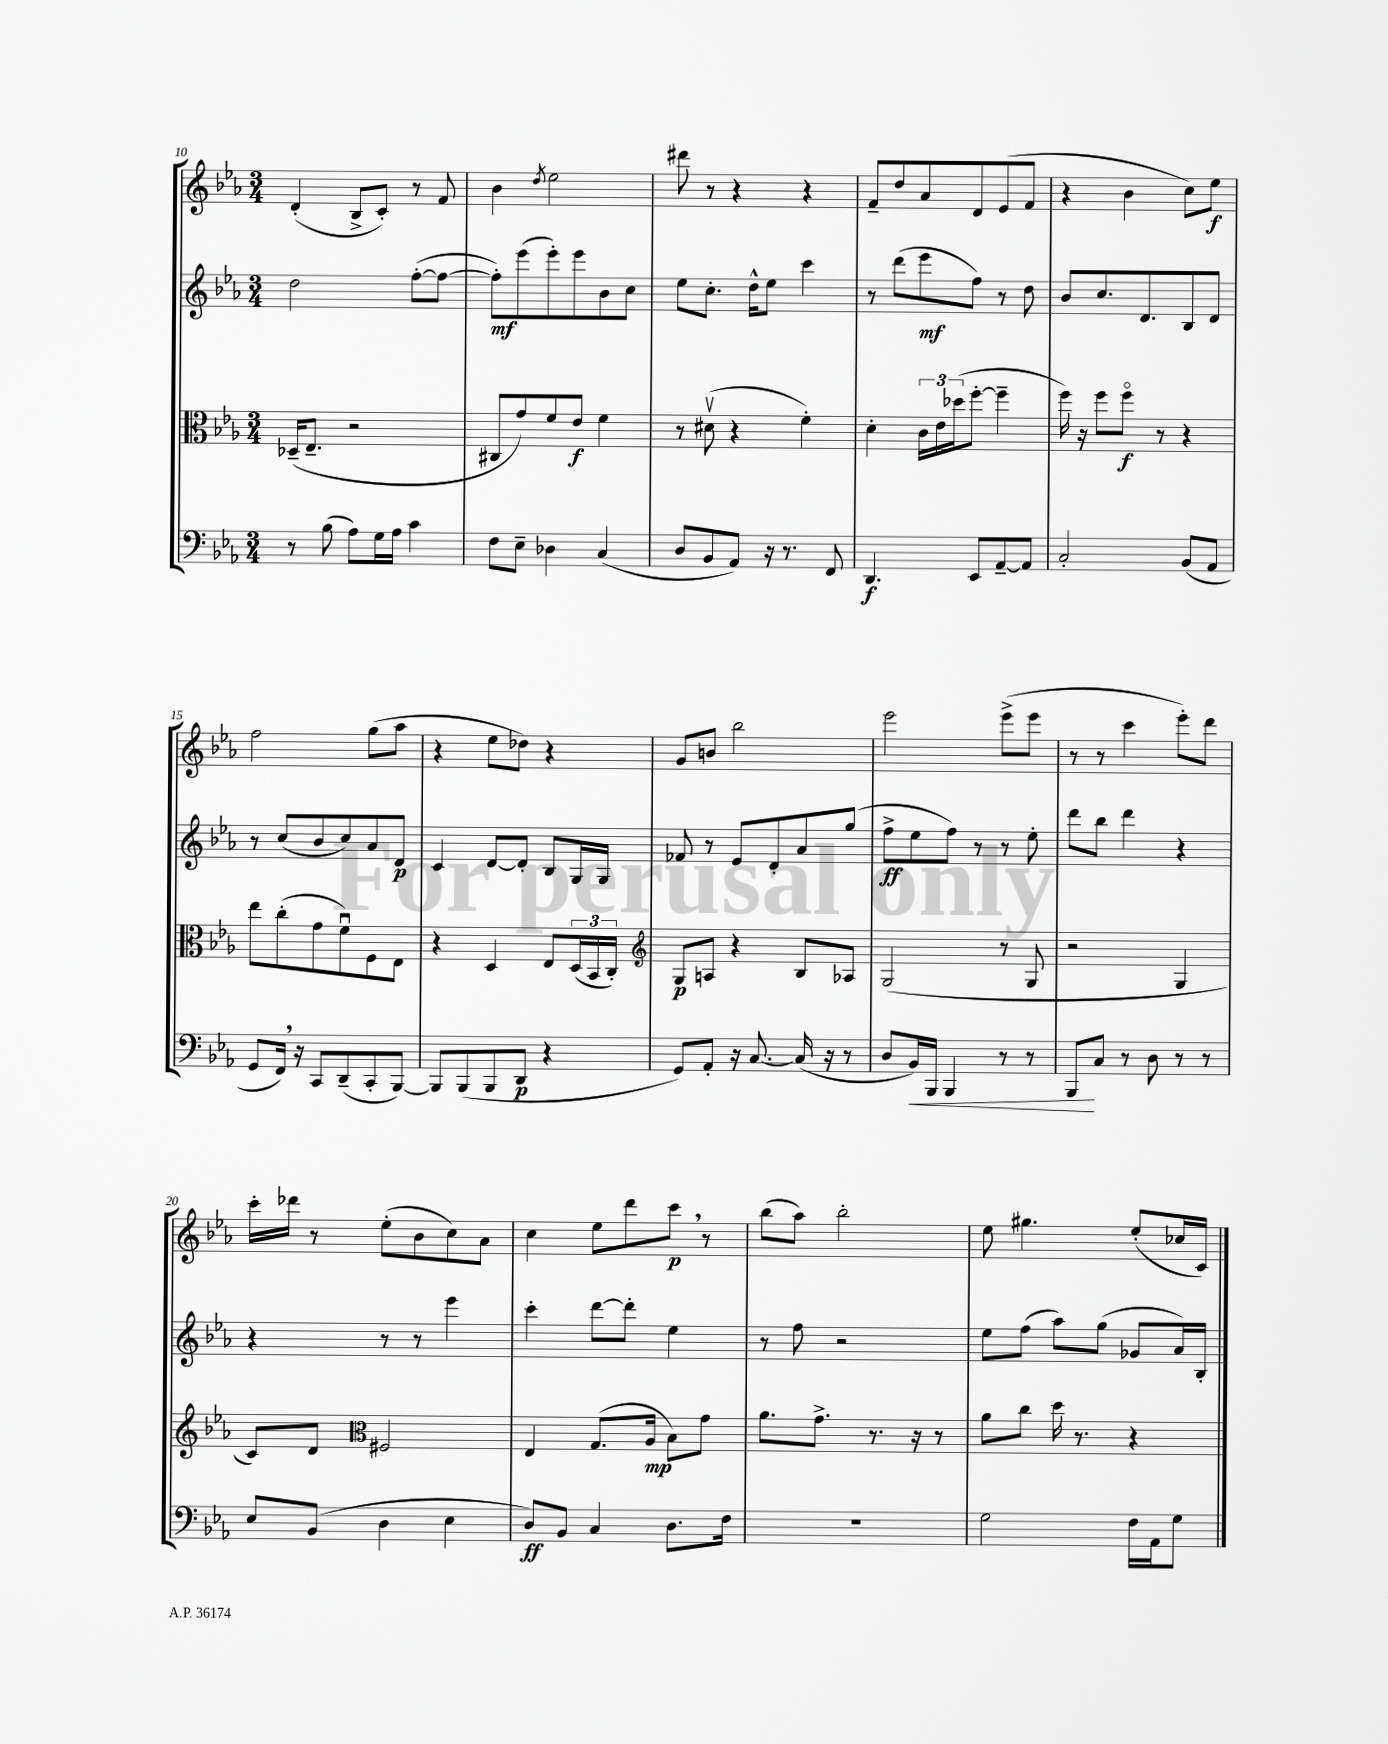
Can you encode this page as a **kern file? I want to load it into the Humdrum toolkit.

**kern	**kern	**kern	**kern
*staff4	*staff3	*staff2	*staff1
*clefF4	*clefC3	*clefG2	*clefG2
*k[b-e-a-]	*k[b-e-a-]	*k[b-e-a-]	*k[b-e-a-]
*M3/4	*M3/4	*M3/4	*M3/4
8r	(16D-~	2dd	(4d'
.	8.E-~	.	.
(8B-	.	.	.
8A-)	2r	.	8B-^
16G	.	.	8c')
16A-	.	.	.
4c	.	([8ff'	8r
.	.	8ff_	8f
=	=	=	=
8F	8C#	8ff'])	4b-
8E-~	8g)	(8eee-	.
.	.	.	8qdd
4D-	8f	8eee-')	2ee-
.	8e-	8eee-	.
(4C	4f	8b-	.
.	.	8cc	.
=	=	=	=
8D	8r	8ee-	8ddd#
8BB-	(8d#v	8.cc'	8r
8AA-)	4r	.	4r
.	.	16dd^^	.
16r	.	8ee-	.
8.r	.	.	.
.	4f')	4ccc	4r
8FF	.	.	.
=	=	=	=
4.DD	4d'	8r	8f~
.	.	(8ddd	8dd
.	24c	8eee-	8a-
.	24e-	.	.
.	(24dd-	.	.
8EE-	[8ff'	8ff)	8d
[8AA-~	4ff~]	8r	(8e-
8AA-]	.	8dd	8f
=	=	=	=
2C'	16ff)	8b-	4r
.	16r	.	.
.	8ff	8.cc	.
.	8ffo	.	4b-
.	.	8.d	.
.	8r	.	.
(8BB-	4r	8B-	8cc)
8AA-	.	8d	8ee-
=	=	=	=
8GG	8ee-	8r	2ff
16FF)	(8cc'	(8cc	.
16r	.	.	.
8CC	8g	8b-	.
(8DD~	8fu)	8cc)	.
8CC'	8F	8a-	(8gg
[8BBB-)	8E-	8d	8aa-
=	=	=	=
8BBB-]	4r	4c	4r
(8BBB-	.	.	.
8BBB-	4D	[8d	8ee-
8DD	.	8d']	8dd-)
4r	8E-	8B-	4r
.	(24D	16G	.
.	24BB-	.	.
.	.	16G	.
.	24C')	.	.
=	=	=	=
*	*clefG2	*	*
8GG)	8G	8f-	8g
8AA-'	8A	8r	8b
16r	4r	8e-	2bb-
[8.C	.	.	.
.	.	8d'	.
(16C]	8B-	8a-	.
16r	.	.	.
8r	8A-	(8gg	.
=	=	=	=
8D	(2G	8ff^	2eee-
16BB-)	.	8ee-	.
16BBB-	.	.	.
4BBB-	.	8ff)	.
.	.	8r	.
8r	8r	8r	(8eee-^
8r	8G	8ee-'	8eee-
=	=	=	=
8BBB-	2r	8ddd	8r
8C	.	8bb-	8r
8r	.	4ddd	4ccc
8D	.	.	.
8r	4G	4r	8eee-')
8r	.	.	8ddd
=	=	=	=
8E-	8c)	4r	16ccc'
.	.	.	16ddd-
(8BB-	8d	.	8r
*	*clefC3	*	*
4D	2F#	8r	(8ee-'
.	.	8r	8b-
4E-	.	4eee-	8cc)
.	.	.	8a-
=	=	=	=
8D)	4E-	4ccc'	4cc
8BB-	.	.	.
4C	(8.G	[8ddd	8ee-
.	.	8ddd']	8ddd
.	16A-	.	.
8.D	8B-)	4ee-	8ccc
.	8g	.	8r
16F	.	.	.
=	=	=	=
2.r	8.a-	8r	(8bb-
.	.	8ff	8aa-)
.	8.g^	.	.
.	.	2r	2bb-'
.	8.r	.	.
.	16r	.	.
.	8r	.	.
=	=	=	=
2G	8a-	8ee-	8ee-
.	8cc	(8ff	4.gg#
.	16dd	8aa-)	.
.	8.r	.	.
.	.	(8gg	.
16F	4r	8g-	(8ee-'
16AA-	.	.	.
8G	.	16a-)	16cc-
.	.	16B-'	16c)
==	==	==	==
*-	*-	*-	*-
